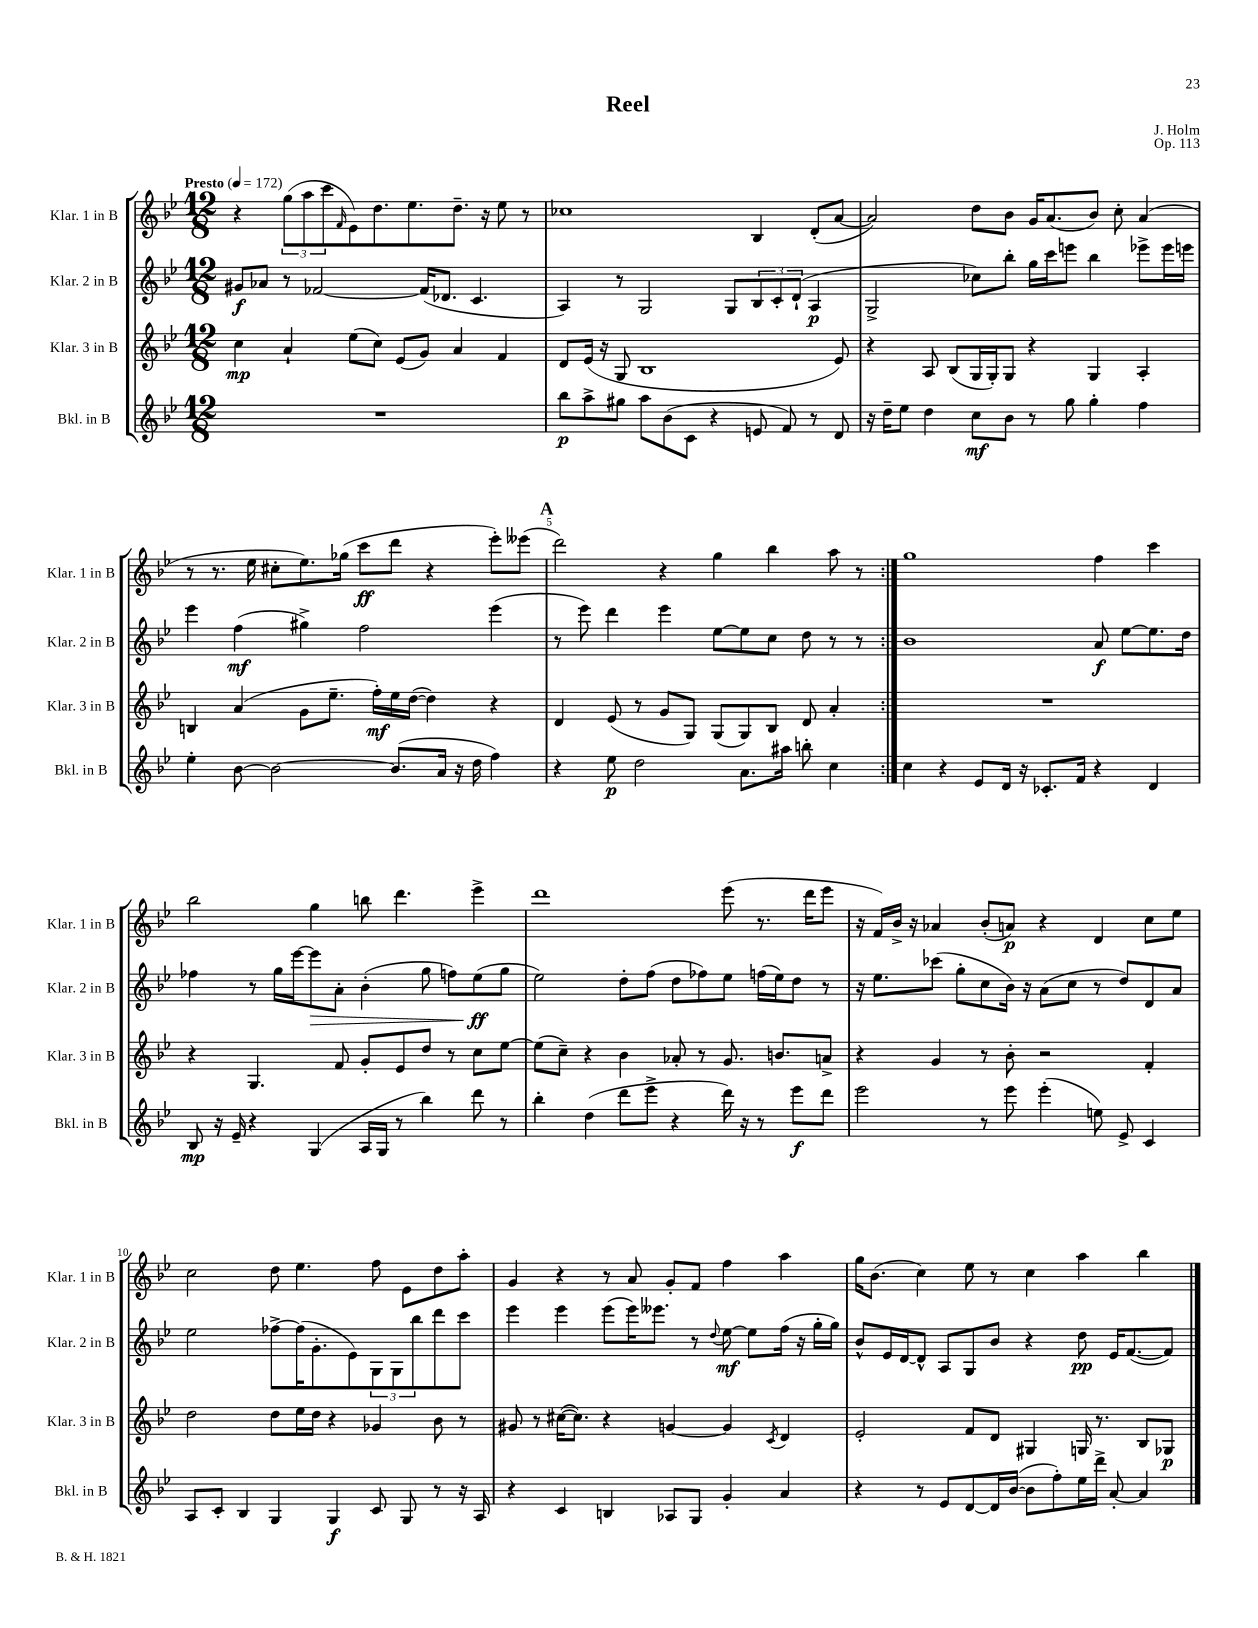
\header { title = "Reel" composer = "J. Holm" opus = "Op. 113" }
<<
\new StaffGroup <<
\new Staff = "s0" \with { instrumentName = "Klar. 1 in B" shortInstrumentName = "Klar. 1 in B" } {
    \clef treble \key bes \major \numericTimeSignature \time 12/8 \tempo "Presto" 4 = 172
    \repeat volta 2 { r4 \tuplet 3/2 { g''8( a''8 c'''8 } \grace { f'16 } ees'8) d''8. ees''8. d''8.-- r16 ees''8 r8 |
    ces''1 bes4 d'8-.( a'8~ |
    a'2) d''8 bes'8 g'16 a'8.( bes'8) c''8-. a'4( |
    r8 r8. ees''16 cis''8-. ees''8.) ges''16( c'''8\ff d'''8 r4 ees'''8-.) eeses'''8( |
    \mark \markup { \bold "A" } d'''2) r4 g''4 bes''4 a''8 r8 | }
    g''1 f''4 c'''4 |
    bes''2 g''4 b''8 d'''4. ees'''4-> |
    d'''1 ees'''8( r8. d'''16 ees'''8 |
    r16 f'16) bes'16-> r16 aes'4 bes'8-.( a'8\p) r4 d'4 c''8 ees''8 |
    c''2 d''8 ees''4. f''8 ees'8 d''8 a''8-. |
    g'4 r4 r8 a'8 g'8-. f'8 f''4 a''4 |
    g''16 bes'8.( c''4) ees''8 r8 c''4 a''4 bes''4 \bar "|." |
}
\new Staff = "s1" \with { instrumentName = "Klar. 2 in B" shortInstrumentName = "Klar. 2 in B" } {
    \clef treble \key bes \major \numericTimeSignature \time 12/8
    \repeat volta 2 { gis'8\f aes'8 r8 fes'2~ fes'16( des'8. c'4. |
    a4) r8 g2 g8 \tuplet 3/2 { bes8 c'8-. d'8-!( } a4\p |
    g2-> ces''8) bes''8-. g''16 c'''16 e'''8 bes''4 ees'''8-> ees'''16 e'''16 |
    ees'''4 f''4\mf( gis''4->) f''2 ees'''4( |
    \mark \markup { \bold "A" } r8 ees'''8) d'''4 ees'''4 ees''8~ ees''8 c''8 d''8 r8 r8 | }
    bes'1 a'8\f ees''8~ ees''8. d''16 |
    fes''4 r8 g''16 ees'''16~ ees'''8\> a'8-. bes'4-.( g''8 f''8) ees''8\ff\!( g''8 |
    ees''2) d''8-. f''8( d''8 fes''8) ees''8 f''16( ees''16) d''8 r8 |
    r16 ees''8. ces'''8( g''8-. c''8 bes'16) r16 a'8( c''8 r8 d''8) d'8 a'8 |
    ees''2 fes''8~-> fes''16( g'8.-. ees'8) \tuplet 3/2 { g8 g8 bes''8 } d'''8 c'''8 |
    ees'''4 ees'''4 ees'''8( ees'''16) eeses'''8. r8 \appoggiatura { d''8 } ees''8~\mf ees''8 f''16( r16 g''16-. g''16) |
    bes'8-^ ees'16 d'16~ d'8-^ a8 g8 bes'8 r4 d''8\pp ees'16 f'8.~( f'8) \bar "|." |
}
\new Staff = "s2" \with { instrumentName = "Klar. 3 in B" shortInstrumentName = "Klar. 3 in B" } {
    \clef treble \key bes \major \numericTimeSignature \time 12/8
    \repeat volta 2 { c''4\mp a'4-! ees''8( c''8) ees'8( g'8) a'4 f'4 |
    d'8 ees'16( r16 g8 bes1 ees'8) |
    r4 a8 bes8( g16 g16-.) g8 r4 g4 a4-. |
    b4 a'4( g'8 ees''8.-- f''16-.\mf) ees''16 d''16~( d''4) r4 |
    \mark \markup { \bold "A" } d'4 ees'8( r8 g'8 g8) g8( g8) bes8 d'8 a'4-. | }
    R1. |
    r4 g4. f'8 g'8-. ees'8 d''8 r8 c''8 ees''8~ |
    ees''8( c''8--) r4 bes'4 aes'8-. r8 g'8. b'8. a'8-> |
    r4 g'4 r8 bes'8-. r2 f'4-. |
    d''2 d''8 ees''16 d''16 r4 ges'4 bes'8 r8 |
    gis'8 r8 cis''16~( cis''8.) r4 g'4~ g'4 \acciaccatura { c'8 } d'4 |
    ees'2-. f'8 d'8 gis4 g16 r8. bes8 ges8\p \bar "|." |
}
\new Staff = "s3" \with { instrumentName = "Bkl. in B" shortInstrumentName = "Bkl. in B" } {
    \clef treble \key bes \major \numericTimeSignature \time 12/8
    \repeat volta 2 { R1. |
    bes''8\p a''8-> gis''8 a''8 bes'8( c'8 r4 e'8 f'8) r8 d'8 |
    r16 d''16-- ees''8 d''4 c''8\mf bes'8 r8 g''8 g''4-. f''4 |
    ees''4-. bes'8~ bes'2~ bes'8.( a'16 r16 d''16 f''4) |
    \mark \markup { \bold "A" } r4 ees''8\p d''2 a'8. ais''16 b''8-. c''4 | }
    c''4 r4 ees'8 d'16 r16 ces'8.-. f'16 r4 d'4 |
    bes8\mp r16 ees'16-- r4 g4( a16 g16 r8 bes''4) d'''8 r8 |
    bes''4-. d''4( d'''8 ees'''8-> r4 d'''16) r16 r8 ees'''8\f d'''8 |
    ees'''2 r8 ees'''8 ees'''4-.( e''8) ees'8-> c'4 |
    a8 c'8-. bes4 g4 g4\f c'8 g8 r8 r16 a16 |
    r4 c'4 b4 aes8 g8 g'4-. a'4 |
    r4 r8 ees'8 d'8~ d'16 bes'16~( bes'8 f''8-.) ees''16 d'''16-> a'8~-. a'4 \bar "|." |
}
>>
>>
\layout { \context { \Score \override BarNumber.break-visibility = ##(#f #t #t) barNumberVisibility = #(every-nth-bar-number-visible 5) } }
